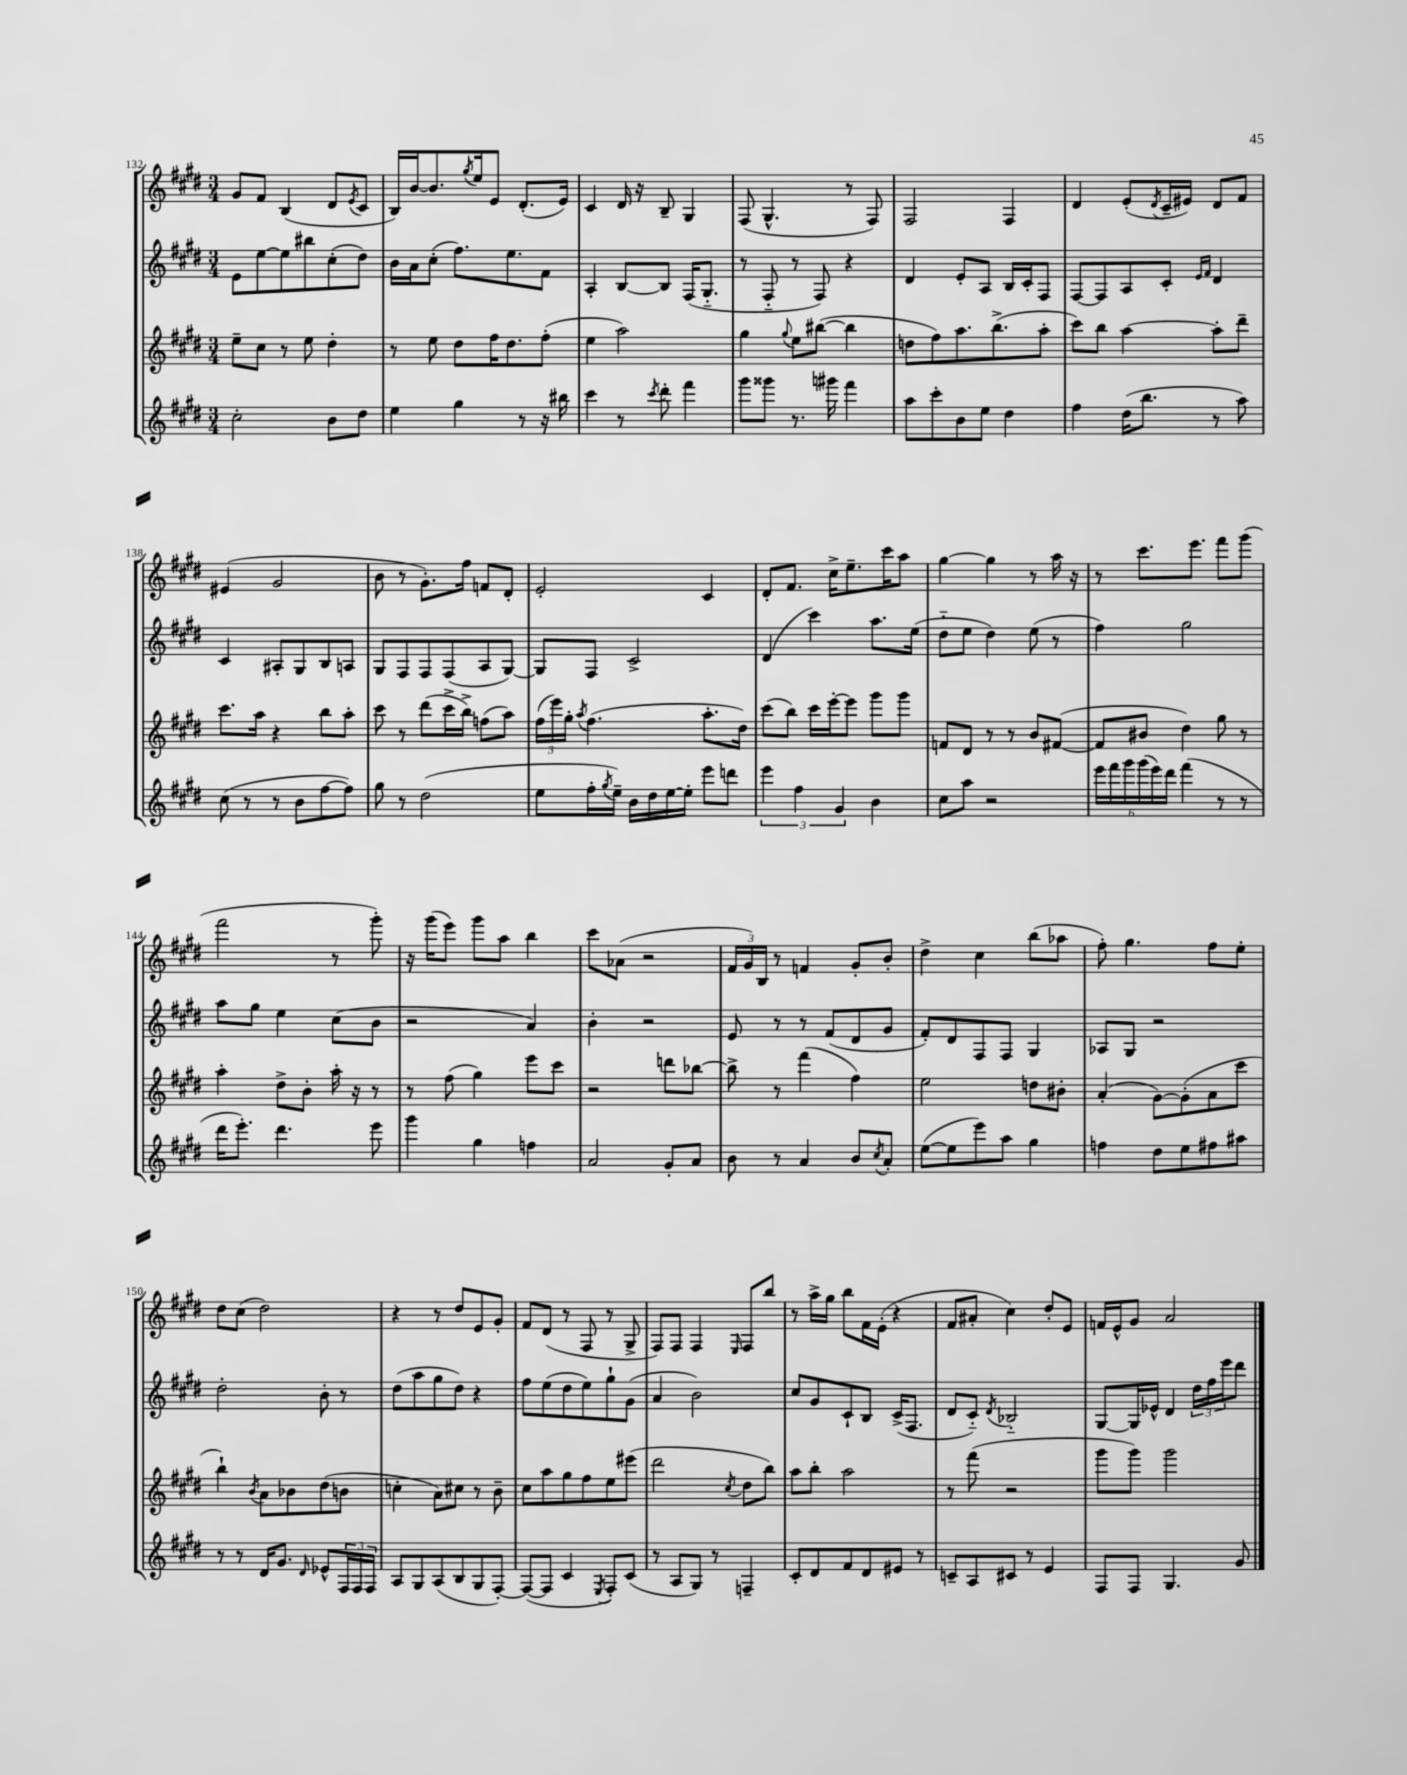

**kern	**kern	**kern	**kern
*part4	*part3	*part2	*part1
*staff4	*staff3	*staff2	*staff1
*clefG2	*clefG2	*clefG2	*clefG2
*k[f#c#g#d#]	*k[f#c#g#d#]	*k[f#c#g#d#]	*k[f#c#g#d#]
*M3/4	*M3/4	*M3/4	*M3/4
=132	=132	=132	=132
2cc#'\	8ee~\L	8e\L	8g#/L
.	8cc#\J	[8ee\	8f#/J
.	8r	8ee\]	(4B/
.	8ee\	8bb#X\	.
8b\L	4dd#'\	(8cc#'\	8d#/L
.	.	.	8qe/
8dd#\J	.	8dd#\J)	8c#/J
=133	=133	=133	=133
4ee\	8r	16b\LL	16B/LL)
.	.	16a\J	[16b/J
.	8ee\	(8cc#'\J	8.b/]
4gg#\	8dd#\L	8.ff#\L)	.
.	.	.	8qgg#/
.	.	.	16ee/k
.	16ff#\K	.	8e/J
.	8.dd#\	8.ee\	.
8r	.	.	(8.d#'/L
16r	(8ff#'\J	8f#\J	.
16bb#X\	.	.	16e/Jk)
=134	=134	=134	=134
4ccc#\	4ee\	4A'/	4c#/
8r	2aa\)	[8B/L	16d#/
.	.	.	16r
8qccc#/	.	.	.
8ddd#'\	.	8B/J]	8B~/
4fff#\	.	(16F#/KL	4G#/
.	.	8.G#/J	.
=135	=135	=135	=135
8ggg#\L	4gg#\	8r	(8F#/
8ggg##X\J	.	8F#/	4.G#^^/
.	8qqgg#/	.	.
8.r	8ee\L	8r	.
.	([8bb#X\J	8F#/)	.
16ggg#X\	.	.	.
4fff#\	4bb#\]	4r	8r
.	.	.	8F#/)
=136	=136	=136	=136
8aa\L	8ddn\L	4d#/	2F#/
8ccc#'\	8ff#\)	.	.
8b\	8.aa\	8e'/L	.
8ee\J	.	8A/J	.
.	(8.bb^\	.	.
4dd#\	.	16B/LL	4F#/
.	.	16c#'/J	.
.	8aa'\J	8F#/J	.
=137	=137	=137	=137
4ff#\	8ccc#\L)	[8F#/L	4d#/
.	8bb\J	8F#/]	.
(16dd#\KL	[4aa\	8A/	(8e'/L
8.bb\J	.	.	.
.	.	.	8qd#/
.	.	8c#'/J	16c#~/L
.	.	.	16e#X/JJ)
.	.	16qqe/LL	.
.	.	16qqf#/JJ	.
8r	8aa'\L]	4d#/	8d#/L
8aa\)	8ddd#~\J	.	8f#/J
!!LO:LB:g=z
=138	=138	=138	=138
(8cc#\	8.ccc#\L	4c#/	(4e#X/
8r	.	.	.
.	16aa\Jk	.	.
8r	4r	8A#X'/L	2g#/
8b\L	.	8G#/	.
[8ff#\	8bb\L	8B/	.
8ff#\J])	8aa'\J	8An/J	.
=139	=139	=139	=139
8gg#\	8ccc#\	8G#/L	8b\
8r	8r	8F#/	8r
(2dd#\	(8ddd#\L	8F#/	8.g#'\L)
.	16ccc#^\L	(8F#/	.
.	16bb^\JJ)	.	16ff#\Jk
.	(8ffn\L	8A/	8fn/L
.	8aa\J)	[8G#/J)	8d#'/J
=140	=140	=140	=140
8ee\L	(24ff#\LL	8G#/L]	2e'/
.	24eee\)	.	.
.	24gg#'\JJ	.	.
.	8qaa/	.	.
16ff#'\L	(4.ff#\	8F#/J	.
8qgg#/	.	.	.
16ee~\JJ)	.	.	.
16b\LL	.	2c#^/	.
16dd#\	.	.	.
[16ee\	.	.	.
16ee'\JJ]	.	.	.
8eee\L	8.aa'\L	.	4c#/
8dddn\J	.	.	.
.	16dd#\Jk)	.	.
=141	=141	=141	=141
6eee\	(8ccc#\L	(4d#/	8d#'/L
.	8bb\J)	.	8.f#/J
6ff#\	.	.	.
.	16ccc#\LL	4ccc#\)	.
.	[16eee'\J	.	16cc#^\KL
6g#/	.	.	.
.	8eee\J]	.	8.ee~\
4b\	8ggg#\L	8.aa\L	.
.	.	.	16ccc#\K
.	8ggg#\J	.	8aa\J
.	.	(16ee\Jk	.
=142	=142	=142	=142
8cc#\L	8fn/L	8dd#\L	[4gg#\
8aa\J	8d#/J	8ee\J	.
2r	8r	4dd#\)	4gg#\]
.	8r	.	.
.	8b/L	(8ee\	8r
.	([8f#X/J	8r	16aa\
.	.	.	16r
=143	=143	=143	=143
24eee\LL	8f#/L]	4ff#\)	8r
24fff#\	.	.	.
24ggg#\	.	.	.
(24ggg#\	8b#X/J	.	8.ccc#\L
24eee\)	.	.	.
24ddd#\JJ	.	.	.
(4fff#\	4dd#\)	2gg#\	.
.	.	.	8.eee\J
8r	8gg#\	.	8fff#\L
8r	8r	.	(8ggg#\J
!!LO:LB:g=z
=144	=144	=144	=144
16ddd#\KL	4aa'\	8aa\L	2fff#\
8.eee'\J)	.	.	.
.	.	8gg#\J	.
4.ddd#\	8dd#^\L	4ee\	.
.	8b'\J	.	.
.	16aa'\	(8cc#\L	8r
.	16r	.	.
8eee\	8r	8b\J	8ggg#'\)
=145	=145	=145	=145
4ggg#\	8r	2r	16r
.	.	.	(16ggg#\KL
.	(8ff#\	.	8eee\J)
4gg#\	4gg#\)	.	8ggg#\L
.	.	.	8aa\J
4ffn\	8eee\L	4a/)	4bb\
.	8ccc#\J	.	.
=146	=146	=146	=146
2a/	2r	4b'\	8ccc#\L
.	.	.	(8a-X\J
.	.	2r	2r
8g#'/L	8dddn\L	.	.
8a/J	[8bb-X\J	.	.
=147	=147	=147	=147
8b\	8bb-^\]	8e/	24f#/LL
.	.	.	24g#/)
.	.	.	24B/JJ
8r	8r	8r	8r
4a/	(4fff#\	8r	4fn/
.	.	(8f#/L	.
8b/L	4ff#\)	8d#/	8g#'/L
8qcc#/	.	.	.
8a'/J	.	8g#/J	8b'/J
=148	=148	=148	=148
([8ee\L	2ee\	8f#'/L)	4dd#^\
8ee\]	.	8d#/	.
8eee\)	.	8F#/	4cc#\
8aa\J	.	8F#/J	.
4gg#\	8ddn\L	4G#/	(8bb\L
.	8b#X'\J	.	8aa-X\J
=149	=149	=149	=149
4ffn\	(4a'/	8A-X/L	8ff#'\)
.	.	8G#/J	4.gg#\
8dd#\L	[8g#\L)	2r	.
8ee\	(8g#'\]	.	.
8ff#X\	8a\	.	8ff#\L
8aa#X\J	8ccc#\J	.	8ee'\J
!!LO:LB:g=z
=150	=150	=150	=150
8r	4bb`\)	2dd#'\	8dd#\L
8r	.	.	(8cc#\J
.	8qb/	.	.
16d#/KL	8a\L	.	2dd#\)
8.g#/J	.	.	.
.	8b-X\	.	.
16qqd#/	.	.	.
8e-X^^/L	(8dd#\	8b'\	.
24F#/L	8bn\J	8r	.
24F#/	.	.	.
24F#/JJ	.	.	.
=151	=151	=151	=151
8A/L	4ccn'\	(8dd#\L	4r
8G#/	.	8aa\	.
(8A/	8a\L)	8gg#\	8r
8B/	8cc#X\J	8dd#\J)	8dd#/L
8G#/	8r	4r	8e/
[8F#'/J)	8b~\	.	8g#'/J
=152	=152	=152	=152
(8F#/L_	8cc#\L	8ff#\L	8f#/L
8F#/J]	8aa\	(8ee\	(8d#/J
4c#/	8gg#\	8dd#\	8r
.	8ff#\	8ee\)	8F#/
8qE/	.	.	.
8F#'/L)	8ee\	8gg#`\	8r
(8c#/J	(8eee#X\J	(8g#\J	8G#^/
=153	=153	=153	=153
8r	2ddd#\	4a/	8F#/L)
8A/L	.	.	8F#/J
8G#/J)	.	2b\)	4F#/
8r	.	.	.
.	8qcc#/	.	16qqE/
4Fn~/	8dd#\L	.	8F#/L
.	8bb\J)	.	8bb/J
=154	=154	=154	=154
8c#'/L	8aa\L	8cc#/L	8r
8d#/	8bb'\J	8g#/	16aa^\LL
.	.	.	16gg#\JJ
8f#/	2aa\	8c#`/	8bb\L
8d#/	.	8B/J	16f#\L
.	.	.	(16e'\JJ
8e#X/J	.	(16c#^/KL	4r
.	.	8.F#/J	.
8r	.	.	.
=155	=155	=155	=155
8cn~/L	8r	8d#/L	8f#/L
8A/	(8fff#\	8c#/J)	8a#X'/J
.	.	8qd#/	.
8c#X/J	2r	2B-X/	4cc#\)
8r	.	.	.
4e/	.	.	8dd#'/L
.	.	.	8e/J
=156	=156	=156	=156
8F#/L	8ggg#\L	[8G#/L	16fn/LL
.	.	.	16e^^/J
8F#/J	8ggg#\J)	16G#/L]	8g#/J
.	.	16e-X^^/JJ	.
4.G#/	2ggg#\	4d#/	2a/
.	.	24dd#\LL	.
.	.	24ff#\	.
.	.	24eee\J	.
8g#/	.	8ddd#\J	.
==	==	==	==
*-	*-	*-	*-
